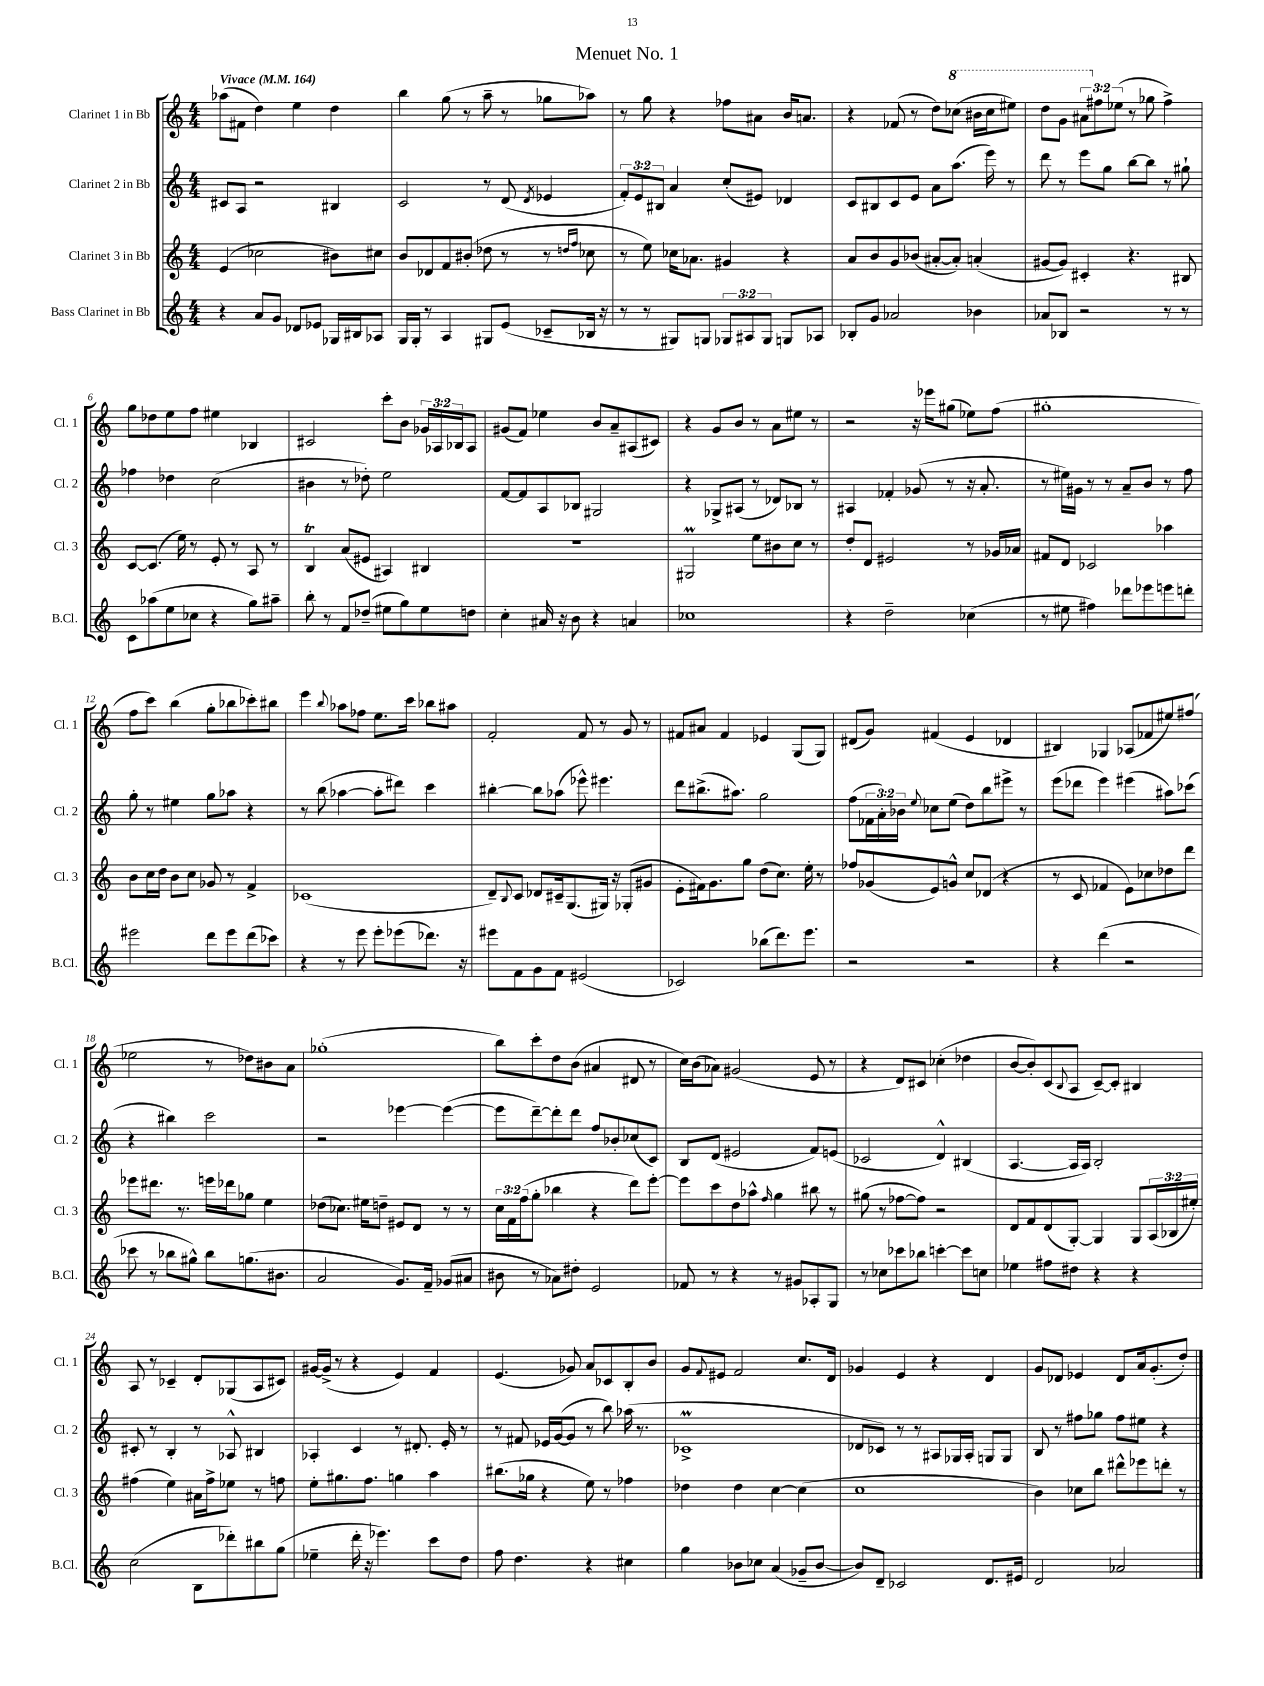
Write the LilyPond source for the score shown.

\header { title = "Menuet No. 1" }
<<
\new StaffGroup <<
\new Staff = "s0" \with { instrumentName = "Clarinet 1 in Bb" shortInstrumentName = "Cl. 1" } {
    \clef treble \key c \major \numericTimeSignature \time 4/4 \override Staff.TupletNumber.text = #tuplet-number::calc-fraction-text \tempo "Vivace" 4 = 164
    aes''8( fis'8 d''4) e''4 d''4 |
    b''4 g''8( r8 a''8-- r8 ges''8 aes''8) |
    r8 g''8 r4 fes''8 ais'8 b'16 a'8. |
    r4 fes'8( r8 d''8) \ottava #1 ces'''8( bis''16 ces'''16 eis'''8) |
    d'''8 g''8 \tuplet 3/2 { ais''8 \ottava #0 fis''8 ees''8( } r8 ges''8 fis''4->) |
    g''8 des''8 e''8 f''8 eis''4 bes4 |
    cis'2 c'''8-. b'8 \tuplet 3/2 { ges'16 aes16 bes16 } aes8 |
    gis'8( f'8) ees''4 b'8 a'8-- ais8( cis'8) |
    r4 g'8 b'8 r8 a'8 eis''8 r8 |
    r2 r16 ees'''16 gis''8( ees''8) f''8( |
    gis''1-. |
    f''8 c'''8) b''4( g''8-. bes''8 ces'''8-.) bis''8 |
    e'''4 \appoggiatura { b''8 } aes''8 fes''8 e''8. c'''16 bes''8 ais''8 |
    f'2-. f'8 r8 g'8 r8 |
    fis'8 ais'8 fis'4 ees'4 g8( g8) |
    dis'8( g'8) fis'4( e'4 des'4 |
    bis4) ges4 aes8( fes'8 eis''8) fis''8( |
    ees''2 r8 des''8) bis'8 a'8 |
    ges''1-.( |
    b''8) c'''8-. d''8 b'8( ais'4 dis'8 r8 |
    c''16) b'16( aes'8) gis'2( e'8 r8 |
    r4 d'8) cis'8 ces''4-.( des''4 |
    b'8~ b'8-.) c'8( \appoggiatura { b8 } a8 c'8~--) c'8-. bis4 |
    a8 r8 ces'4-- d'8-. ges8( a8 cis'8) |
    gis'16~ gis'16->( r8 r4 e'4) f'4 |
    e'4.( ges'8) a'8 ces'8 b8-. b'8 |
    g'8 \appoggiatura { f'8 } eis'8 f'2 c''8. d'16 |
    ges'4 e'4 r4 d'4 |
    g'8 des'8 ees'4 des'8 a'16 g'8.-.( d''8-.) \bar "|." |
}
\new Staff = "s1" \with { instrumentName = "Clarinet 2 in Bb" shortInstrumentName = "Cl. 2" } {
    \clef treble \key c \major \numericTimeSignature \time 4/4 \override Staff.TupletNumber.text = #tuplet-number::calc-fraction-text
    cis'8 a8 r2 bis4 |
    c'2 r8 d'8( \acciaccatura { d'8 } ees'4 |
    \tuplet 3/2 { f'8-.) e'8 bis8 } a'4 c''8-.( eis'8) des'4 |
    c'8 bis8 c'8 e'8 a'8 a''8.( e'''16) r8 |
    d'''8 r8 e'''8 g''8 b''8~ b''8 r8 gis''8-! |
    fes''4 des''4 c''2( |
    bis'4 r8 des''8-.) e''2 |
    f'8~ f'8 a8 bes8 gis2 |
    r4 ges8-> ais8( r8 des'8) bes8 r8 |
    ais4 fes'4-. ges'8( r8 r16 a'8.-. |
    r8 eis''16) gis'16 r8 r8 a'8-- b'8 r8 f''8 |
    g''8-. r8 eis''4 g''8 aes''8 r4 |
    r8 b''8( aes''4~ aes''8-. dis'''8) c'''4 |
    bis''4~-. bis''8 aes''8( ees'''8-^) eis'''4. |
    d'''8 bis''8.->( ais''8.) g''2 |
    f''8( \tuplet 3/2 { fes'16 a'16-.) bes'16 } \appoggiatura { e''8 } ces''8 e''8( d''8) b''8 eis'''8-> r8 |
    e'''8( des'''8 e'''4) eis'''4( ais''8) ces'''8( |
    r4 bis''4) c'''2 |
    r2 ees'''4~ ees'''4~( |
    ees'''8 d'''8~--) d'''8-. d'''8 f''8 bes'8-. ces''8( c'8) |
    b8 d'8( eis'2 f'8) e'8( |
    ces'2 d'4-^) bis4( |
    a4.~ a16 a16) b2-. |
    cis'8-. r8 b4-. r8 aes8-^ bis4 |
    aes4-. c'4 r8 dis'8.-. e'16-. r8 |
    r8 fis'8 ees'16 g'16~( g'8 r8 b''8) aes''16( r8. |
    ces'1->\prall |
    des'8 ces'8) r8 r8 ais8 ges16 ais16-. g8 g8 |
    b8 r8 fis''8 ges''8 fis''8 eis''8 r4 \bar "|." |
}
\new Staff = "s2" \with { instrumentName = "Clarinet 3 in Bb" shortInstrumentName = "Cl. 3" } {
    \clef treble \key c \major \numericTimeSignature \time 4/4 \override Staff.TupletNumber.text = #tuplet-number::calc-fraction-text
    e'4( ces''2 bis'8) cis''8 |
    b'8 des'8 f'8 bis'8-.( des''8 r8 r8 \grace { d''16 f''16 } ces''8 |
    r8 e''8) ces''16 aes'8. gis'4 r4 |
    a'8 b'8 g'8 bes'8( ais'8~-. ais'8-.) a'4-.( |
    gis'8~ gis'8) cis'4-. r4. bis8 |
    c'8~ c'8.( e''16) r8 e'8-. r8 a8 r8 |
    b4\trill a'8( eis'8 ais4) bis4 |
    R1 |
    gis2\prall e''8 bis'8 c''8 r8 |
    d''8-. d'8 eis'2 r8 ges'16 aes'16 |
    fis'8 d'8 ces'2 aes''4 |
    b'8 c''16 d''16 b'8 c''8 ges'8 r8 f'4-> |
    ces'1( |
    d'8--) \appoggiatura { b8 } c'8 des'8 cis'16-- g8.( gis16) r16 ges8-.( gis'8 |
    e'8-. fis'16) g'8. g''8 d''8( c''8.) e''16-. r8 |
    fes''8 ges'8( e'8) g'8-^ c''8 des'8( r4 |
    r8 c'8 fes'4 e'8) ces''8 des''8 d'''8 |
    ees'''8 dis'''8. r8. e'''16 des'''16 ges''8 e''4 |
    des''8( ces''8.) eis''16 d''8-- eis'8 d'8 r8 r8 |
    \tuplet 3/2 { c''16 f'16 f''16( } g''8-. bes''4 r4 d'''8) e'''8~-. |
    e'''8 c'''8 d''8 aes''8-^ \grace { f''16 } g''4 bis''8 r8 |
    gis''8( r8 fes''8~ fes''8) r2 |
    d'8 f'8 d'8( g8~-.) g4 g8 \tuplet 3/2 { a16( bes16 eis''16-.) } |
    fis''4( e''4) ais'16 fis''16-> ees''8 r8 f''8 |
    e''8-. gis''8. f''8. g''4 a''4 |
    bis''8.( ges''16 r4 e''8) r8 fes''4 |
    des''4 des''4 c''4~ c''4( |
    c''1 |
    b'4) ces''8 b''8 dis'''8-^ ees'''8 d'''8-. r8 \bar "|." |
}
\new Staff = "s3" \with { instrumentName = "Bass Clarinet in Bb" shortInstrumentName = "B.Cl." } {
    \clef treble \key c \major \numericTimeSignature \time 4/4 \override Staff.TupletNumber.text = #tuplet-number::calc-fraction-text
    r4 a'8 g'8 des'8 ees'8 ges16 bis16 aes8 |
    g16 g16-. r8 a4 gis8 e'8( ces'8-- bes16 r16 |
    r8 r8 gis8) g8 \tuplet 3/2 { ges8 ais8 ges8 } g8 aes8 |
    bes8-. g'8 aes'2 bes'4 |
    aes'8 bes8 r2 r8 r8 |
    c'8 aes''8( e''8 ces''8 r4 g''8) ais''8-- |
    b''8-. r8 f'8 des''8--( eis''8 g''8) eis''8 d''8 |
    c''4-. ais'16 r16 b'8 r4 a'4 |
    ces''1 |
    r4 d''2-- ces''4( |
    r8 eis''8 fis''4) des'''8 ees'''8 e'''8 d'''8-. |
    eis'''2 d'''8 eis'''8 d'''8( ces'''8) |
    r4 r8 e'''8 e'''8-. ees'''8( des'''8.) r16 |
    eis'''8 f'8 g'8 f'8 eis'2( |
    ces'2) bes''8( d'''8.) e'''8. |
    r2 r2 |
    r4 d'''4( r2 |
    ces'''8 r8 bes''8 gis''8-^) bes''8 g''8.( bis'8. |
    a'2 g'8.) f'16-- ges'8( ais'8 |
    bis'8 r8 aes'8) dis''8-. e'2 |
    fes'8 r8 r4 r8 gis'8 aes8-. g8 |
    r8 ces''8 ces'''8 bes''8 c'''4~-. c'''8 c''8 |
    ees''4 fis''8 dis''8 r4 r4 |
    c''2( b8 des'''8-.) bis''8 g''8( |
    ees''4-- d'''16-. r16 ees'''4.) c'''8 d''8 |
    f''8 d''4. r4 cis''4 |
    g''4 bes'8 ces''8 a'4( ges'8-- bes'8~ |
    bes'8) d'8-- ces'2 d'8. eis'16 |
    d'2 aes'2 \bar "|." |
}
>>
>>
